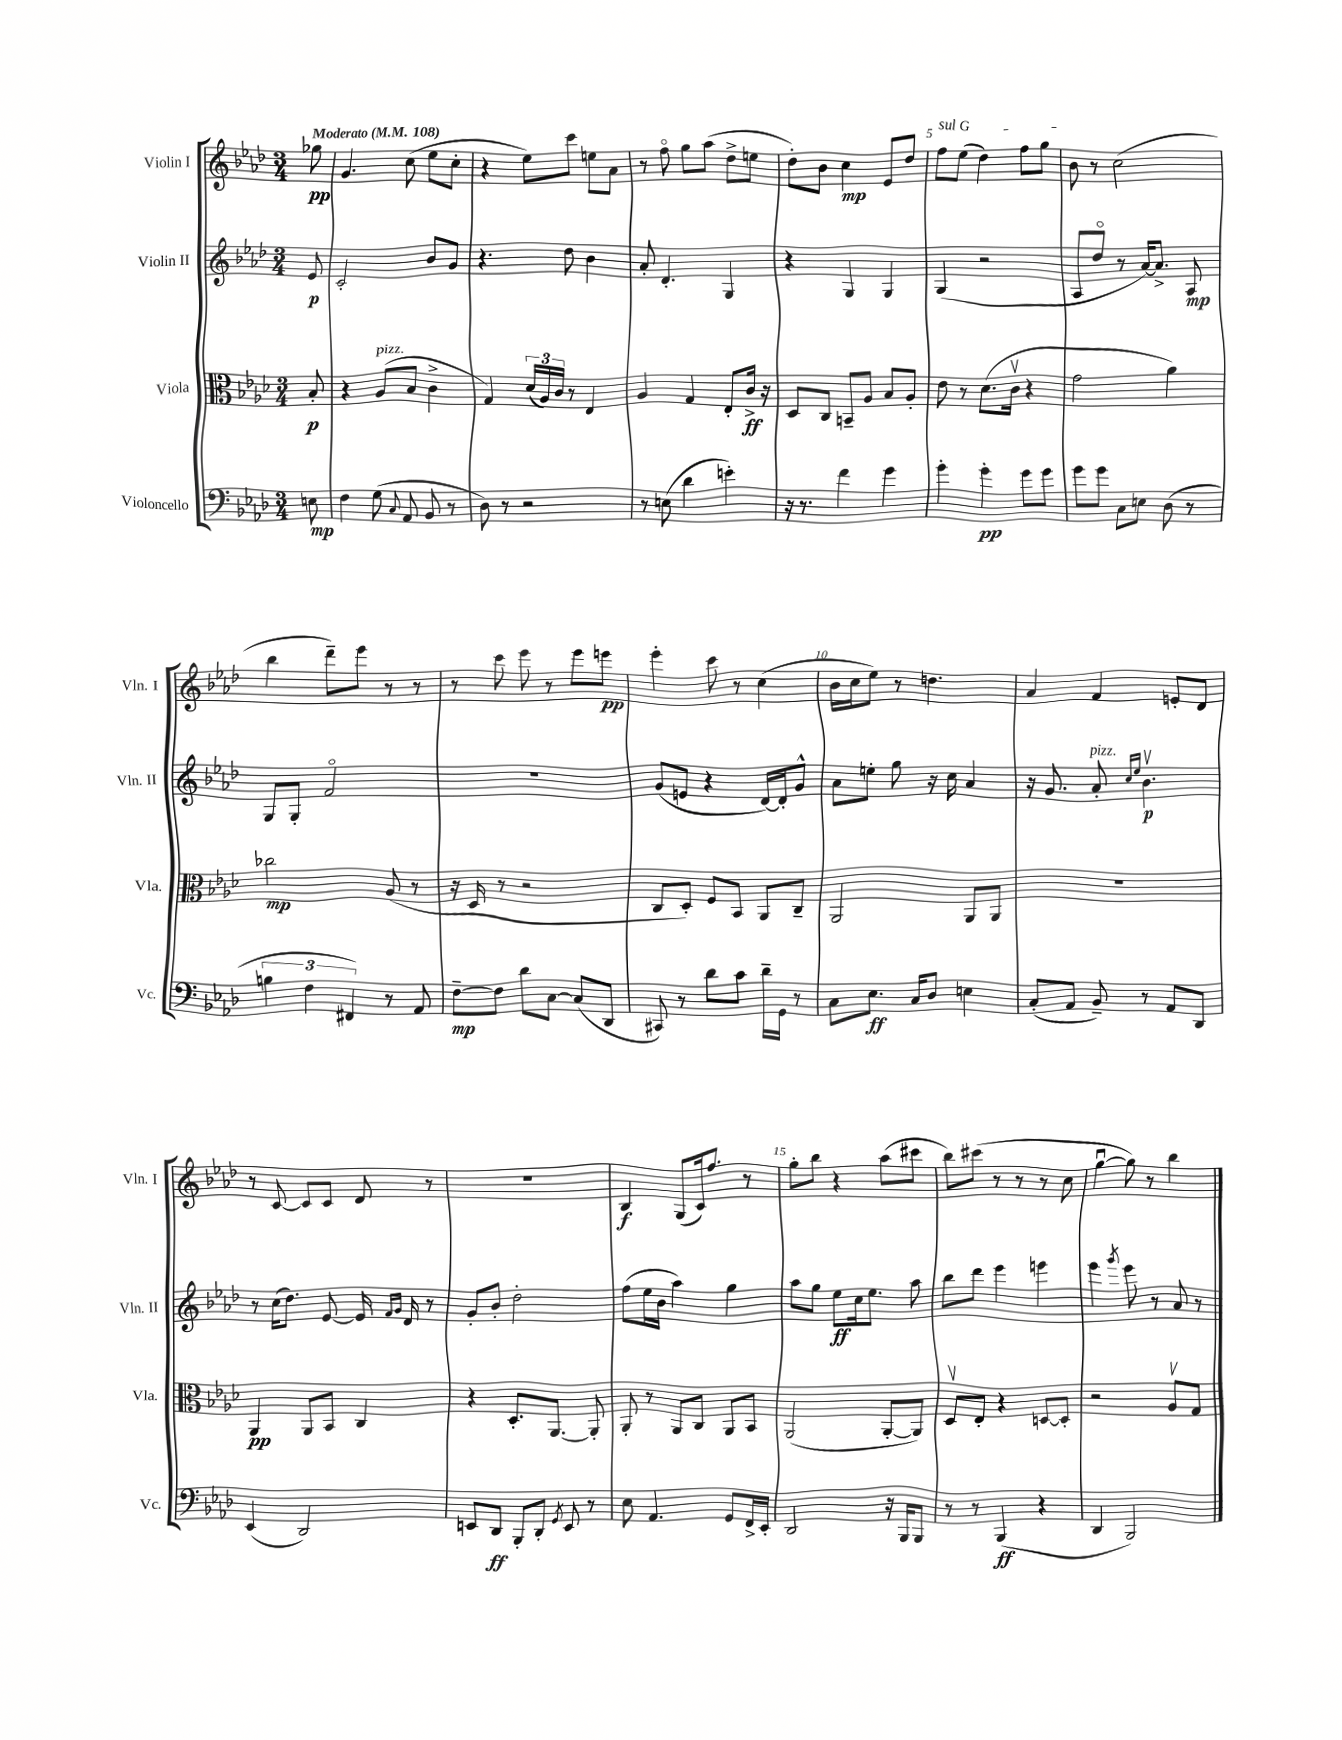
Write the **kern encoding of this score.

**kern	**dynam	**kern	**dynam	**kern	**dynam	**kern	**dynam
*part4	*part4	*part3	*part3	*part2	*part2	*part1	*part1
*staff4	*staff4	*staff3	*staff3	*staff2	*staff2	*staff1	*staff1
*I"Violoncello	*	*I"Viola	*	*I"Violin II	*	*I"Violin I	*
*I'Vc.	*	*I'Vla.	*	*I'Vln. II	*	*I'Vln. I	*
*clefF4	*	*clefC3	*	*clefG2	*	*clefG2	*
*k[b-e-a-d-]	*	*k[b-e-a-d-]	*	*k[b-e-a-d-]	*	*k[b-e-a-d-]	*
*M3/4	*	*M3/4	*	*M3/4	*	*M3/4	*
*MM108	*	*MM108	*	*MM108	*	*MM108	*
=	=	=	=	=	=	=	=
!	!	!	!	!	!	!LO:TX:a:B:t=Moderato	!
8En\	mp	8B-'/	p	8e-/	p	8gg-X\	pp
=1	=1	=1	=1	=1	=1	=1	=1
4F\	.	4r	.	2c'/	.	4.g/	.
!	!	!LO:TX:a:i:t=pizz.	!	!	!	!	!
(8G\	.	(8A-/L	.	.	.	.	.
8qqC/	.	.	.	.	.	.	.
8AA-/	.	8B-/J	.	.	.	(8cc\	.
8BB-/	.	4c^\	.	8b-/L	.	8ee-\L	.
8r	.	.	.	8g/J	.	8cc'\J	.
=2	=2	=2	=2	=2	=2	=2	=2
8D-\)	.	4G/)	.	4.r	.	4r	.
8r	.	.	.	.	.	.	.
2r	.	(24d-/LL	.	.	.	8ee-\L)	.
.	.	24A-/)	.	.	.	.	.
.	.	24c/JJ	.	.	.	.	.
.	.	8r	.	8dd-\	.	8ccc\J	.
.	.	4E-/	.	4b-\	.	8een\L	.
.	.	.	.	.	.	8a-\J	.
=3	=3	=3	=3	=3	=3	=3	=3
8r	.	4A-/	.	8a-'/	.	8r	.
(8En\	.	.	.	4.d-'/	.	8ff\	.
4d-\	.	4G/	.	.	.	8gg\L	.
.	.	.	.	.	.	(8aa-\J	.
4en'\)	.	8E-'/L	.	4G/	.	8dd-^\L	.
.	.	16c^/Jk	ff	.	.	8een\J	.
.	.	16r	.	.	.	.	.
=4	=4	=4	=4	=4	=4	=4	=4
16r	.	8D-/L	.	4r	.	8dd-'\L)	.
8.r	.	.	.	.	.	.	.
.	.	8C/J	.	.	.	8b-\J	.
4f\	.	8BBn~/L	.	4G/	.	4cc\	mp
.	.	8A-/J	.	.	.	.	.
4g\	.	8B-/L	.	4G/	.	8e-/L	.
.	.	8A-'/J	.	.	.	8dd-/J	.
=5	=5	=5	=5	=5	=5	=5	=5
!	!	!	!	!	!	!LO:TX:a:i:t=sul G	!
4g'\	.	8e-\	.	(4G/	.	8ff\L	.
.	.	8r	.	.	.	(8ee-\J	.
4g'\	pp	(8.d-\L	.	2r	.	4dd-\)	.
.	.	16cv\Jk	.	.	.	.	.
8g\L	.	4r	.	.	.	8ff\L	.
8g\J	.	.	.	.	.	8gg\J	.
=6	=6	=6	=6	=6	=6	=6	=6
8g\L	.	2g\	.	8A-/L	.	8b-\	.
8g\J	.	.	.	8dd-/J	.	8r	.
8C\L	.	.	.	8r	.	(2cc\	.
8En\J	.	.	.	[16a-/KL)	.	.	.
.	.	.	.	8.a-^/J]	.	.	.
(8D-\	.	4a-\)	.	.	.	.	.
8r	.	.	.	8A-/	mp	.	.
!!LO:LB:g=z
=7	=7	=7	=7	=7	=7	=7	=7
6Bn\	.	2cc-X\	mp	8G/L	.	4bb-\	.
.	.	.	.	8G'/J	.	.	.
6F\	.	.	.	.	.	.	.
.	.	.	.	2f/	.	8ddd-~\L)	.
6FF#X/)	.	.	.	.	.	.	.
.	.	.	.	.	.	8eee-\J	.
8r	.	(8A-/	.	.	.	8r	.
8AA-/	.	8r	.	.	.	8r	.
=8	=8	=8	=8	=8	=8	=8	=8
[8F~\L	mp	16r	.	2.r	.	8r	.
.	.	16D-/	.	.	.	.	.
8F\J]	.	8r	.	.	.	8ccc\	.
8d-\L	.	2r	.	.	.	8eee-\	.
[8C\J	.	.	.	.	.	8r	.
(8C/L]	.	.	.	.	.	8eee-\L	.
8DD-/J	.	.	.	.	.	8eeen\J	pp
=9	=9	=9	=9	=9	=9	=9	=9
8CC#X/)	.	8C/L	.	(8g/L	.	4eee-'\	.
8r	.	8D-'/J)	.	8en/J	.	.	.
8d-\L	.	8F/L	.	4r	.	8ccc\	.
8c\J	.	8BB-/J	.	.	.	8r	.
16d-~\LL	.	8AA-/L	.	[16d-/LL)	.	(4cc\	.
16GG\JJ	.	.	.	16d-'/J]	.	.	.
8r	.	8C~/J	.	8g^^/J	.	.	.
=10	=10	=10	=10	=10	=10	=10	=10
8C\L	.	2AA-/	.	8a-\L	.	16b-\LL	.
.	.	.	.	.	.	16cc\J	.
8.E-\J	ff	.	.	8een'\J	.	8ee-\J)	.
.	.	.	.	8gg\	.	8r	.
16C/KL	.	.	.	.	.	.	.
8D-/J	.	.	.	16r	.	4.ddn\	.
.	.	.	.	16cc\	.	.	.
4En\	.	8AA-/L	.	4a-/	.	.	.
.	.	8AA-/J	.	.	.	.	.
=11	=11	=11	=11	=11	=11	=11	=11
(8C'/L	.	2.r	.	16r	.	4a-/	.
.	.	.	.	8.g/	.	.	.
8AA-/J	.	.	.	.	.	.	.
!	!	!	!	!LO:TX:a:i:t=pizz.	!	!	!
8BB-~/)	.	.	.	8a-'/	.	4f/	.
.	.	.	.	16qqcc/LL	.	.	.
.	.	.	.	16qqee-/JJ	.	.	.
8r	.	.	.	4.b-v\	p	.	.
8AA-/L	.	.	.	.	.	8en'/L	.
8DD-/J	.	.	.	.	.	8d-/J	.
!!LO:LB:g=z
=12	=12	=12	=12	=12	=12	=12	=12
(4EE-/	.	4AA-/	pp	8r	.	8r	.
.	.	.	.	(16cc\KL	.	[8c/	.
.	.	.	.	8.dd-\J)	.	.	.
2DD-/)	.	8AA-/L	.	.	.	8c/L]	.
.	.	8BB-/J	.	[8e-/	.	8c/J	.
.	.	4C/	.	16e-/]	.	8d-/	.
.	.	.	.	16qqf/LL	.	.	.
.	.	.	.	16qqg/JJ	.	.	.
.	.	.	.	16d-/	.	.	.
.	.	.	.	8r	.	8r	.
=13	=13	=13	=13	=13	=13	=13	=13
8EEn/L	.	4r	.	8g'/L	.	2.r	.
8DD-/J	ff	.	.	8b-'/J	.	.	.
8BBB-'/L	.	8.D-'/L	.	2dd-'\	.	.	.
8DD-'/J	.	.	.	.	.	.	.
.	.	[8.AA-/J	.	.	.	.	.
8qGG/	.	.	.	.	.	.	.
8EE/	.	.	.	.	.	.	.
8r	.	8AA-'/]	.	.	.	.	.
=14	=14	=14	=14	=14	=14	=14	=14
8E-\	.	8AA-'/	.	(8ff\L	.	4B-/	f
4.AA-/	.	8r	.	16ee-\L	.	.	.
.	.	.	.	16b-\JJ	.	.	.
.	.	8AA-/L	.	4aa-\)	.	(8G/L	.
.	.	8C/J	.	.	.	16c/k)	.
.	.	.	.	.	.	8.ff/J	.
8GG/L	.	8AA-/L	.	4gg\	.	.	.
16FF^/L	.	8BB-/J	.	.	.	8r	.
16EE-'/JJ	.	.	.	.	.	.	.
=15	=15	=15	=15	=15	=15	=15	=15
2DD-/	.	(2AA-/	.	8aa-\L	.	8gg'\L	.
.	.	.	.	8gg\J	.	8bb-\J	.
.	.	.	.	8ee-\L	ff	4r	.
.	.	.	.	16cc\k	.	.	.
.	.	.	.	8.ee-\J	.	.	.
16r	.	[8AA-'/L	.	.	.	(8aa-\L	.
16BBB-/KL	.	.	.	.	.	.	.
8BBB-/J	.	8AA-/J])	.	8aa-\	.	8ccc#X\J	.
=16	=16	=16	=16	=16	=16	=16	=16
8r	.	8D-v/L	.	8bb-\L	.	8bb-\L)	.
8r	.	8E-'/J	.	8ddd-\J	.	(8ccc#X\J	.
(4BBB-/	ff	4r	.	4eee-\	.	8r	.
.	.	.	.	.	.	8r	.
4r	.	[8Dn/L	.	4eeen\	.	8r	.
.	.	8D'/J]	.	.	.	8cc\	.
=17	=17	=17	=17	=17	=17	=17	=17
4DD-/	.	2r	.	4eee-\	.	[4ggu\	.
.	.	.	.	8qggg/	.	.	.
2BBB-/)	.	.	.	8eee-\	.	8gg\])	.
.	.	.	.	8r	.	8r	.
.	.	8A-v/L	.	8a-/	.	4bb-\	.
.	.	8G/J	.	8r	.	.	.
==	==	==	==	==	==	==	==
*-	*-	*-	*-	*-	*-	*-	*-
